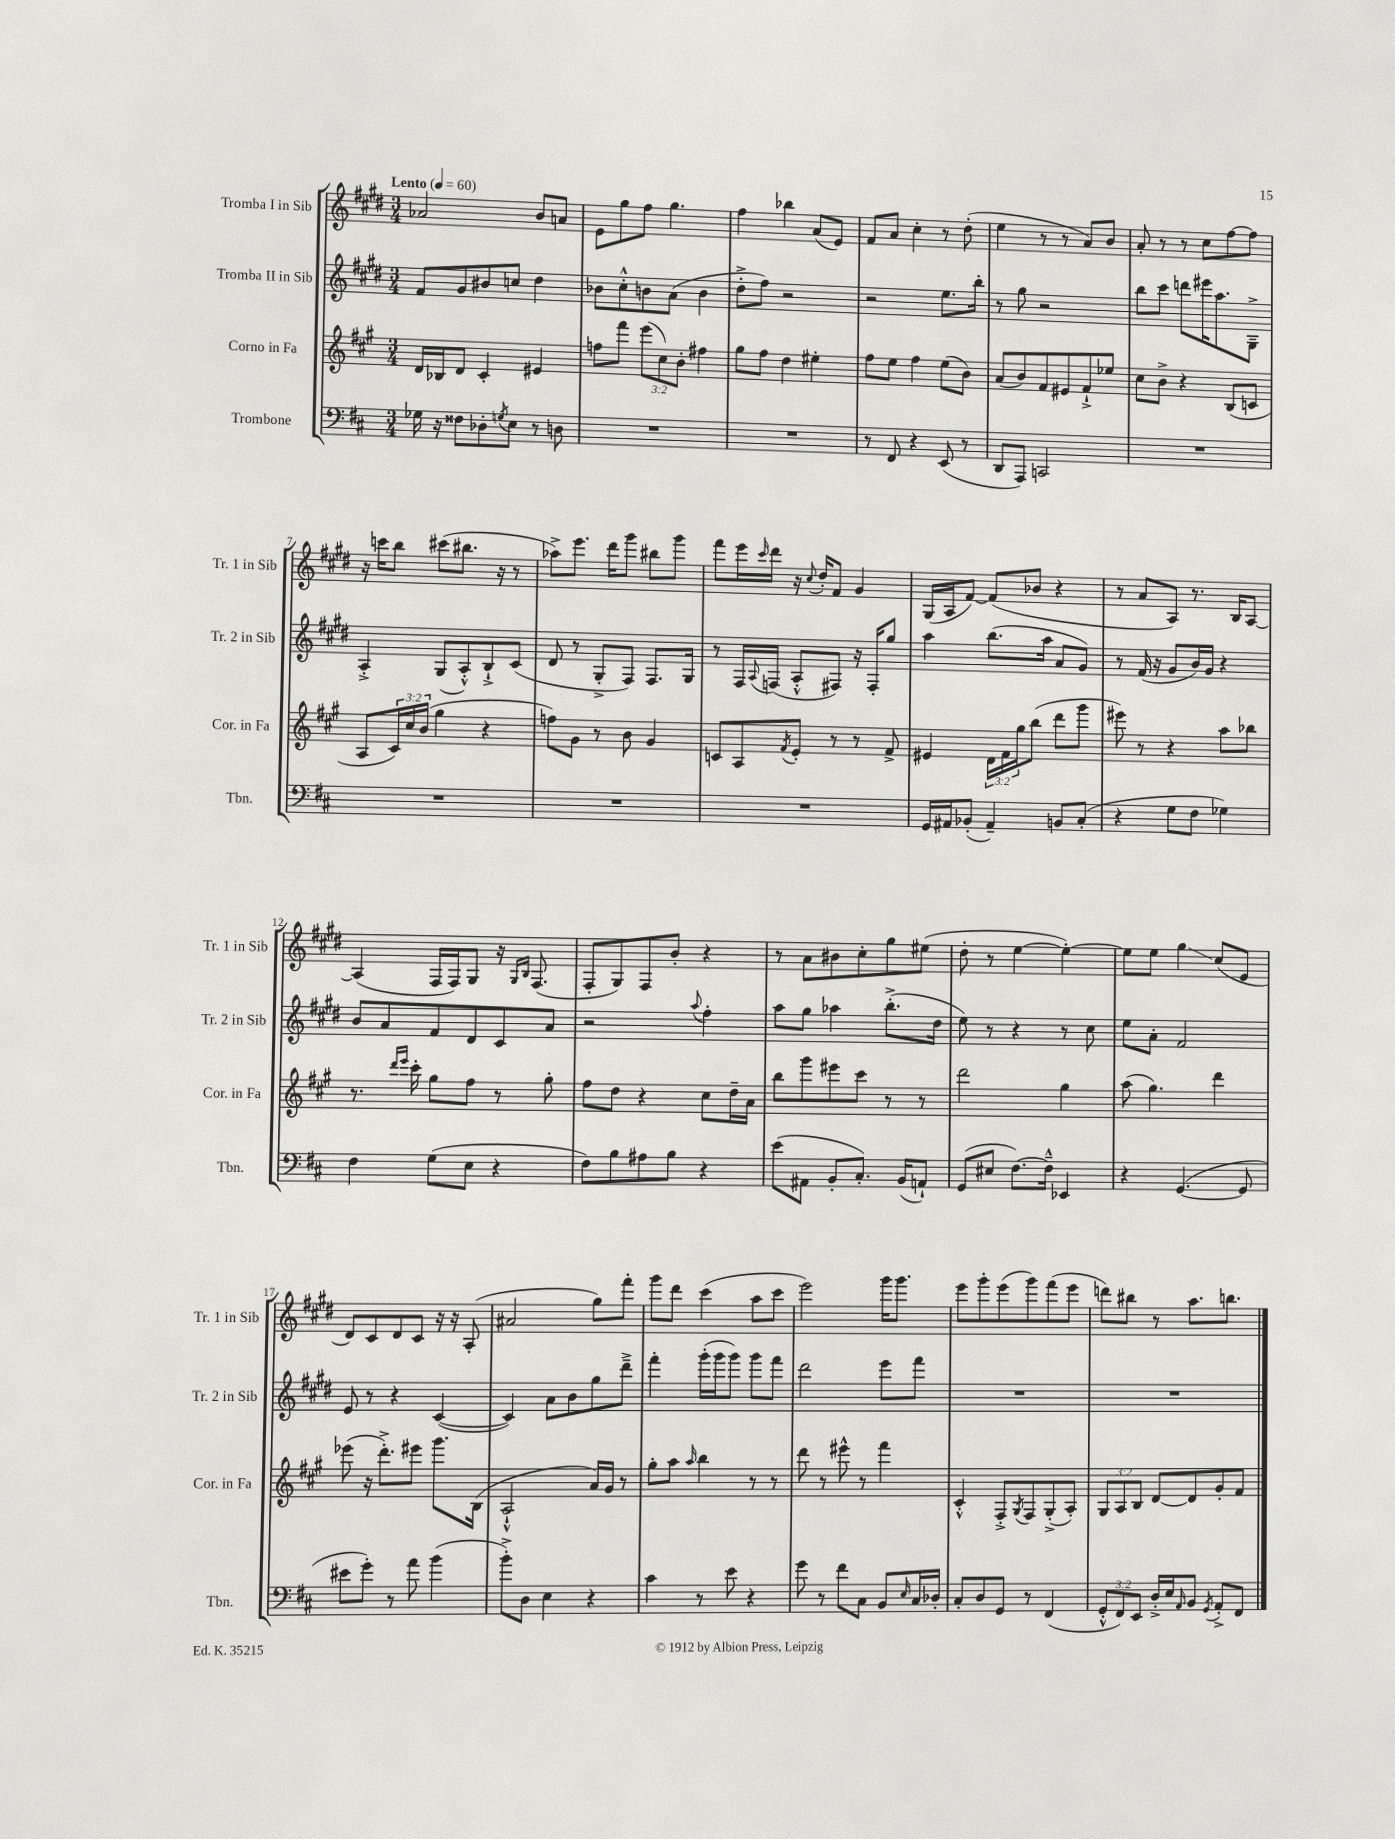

**kern	**kern	**kern	**kern
*staff4	*staff3	*staff2	*staff1
*clefF4	*clefG2	*clefG2	*clefG2
*k[f#c#]	*k[f#c#g#]	*k[f#c#g#d#]	*k[f#c#g#d#]
*M3/4	*M3/4	*M3/4	*M3/4
*MM60	*MM60	*MM60	*MM60
16G-\	16d/LL	8f#/L	2a-/
16r	16B-/J	.	.
8F##\L	8d/J	8g#/	.
8D-'\	4c#'/	8b#/	.
8qG/	.	.	.
8E\J	.	8cc/J	.
8r	4e#/	4dd#\	8b/L
8D\	.	.	8a/J
=	=	=	=
2.r	8ff\L	8b-\L	8e\L
.	8fff#\J	8cc#'^^\	8gg#\
.	(12eee\L	8b\	8ff#\J
.	12cc#\)	.	.
.	.	(8a\J	4.gg#\
.	12b'\J	.	.
.	4ff#\	4b\	.
=	=	=	=
2.r	8gg#\L	8dd#'^\L	4ff#\
.	8ff#\J	8ff#\J)	.
.	4dd\	2r	4bb-\
.	4ee#'\	.	(8a/L
.	.	.	8e/J)
=	=	=	=
8r	8ff#\L	2r	8f#/L
8FF#/	8ee\J	.	8a/J
4r	4ff#\	.	4cc#'\
(8EE/	(8ee\L	8.ee\L	8r
8r	8b\J)	.	(8dd#'\
.	.	16bb'\Jk	.
=	=	=	=
8DD/L	(8a/L	8r	4ee\
8AAA/J)	8b/)	8gg#\	.
2CC/	8f#/	2r	8r
.	8e#/	.	8r
.	8f#`^/	.	8a/L)
.	8ee-/J	.	8b/J
=	=	=	=
2.r	8cc#\L	8bb\L	8a'/
.	8b^\J	8ccc#\J	8r
.	4r	8ddd\L	8r
.	.	16eee#\K	8cc#\L
.	.	8.aa\	.
.	(8B/L	.	[8ff#\
.	8c/J	8G#~^\J	8ff#\]J
=	=	=	=
2.r	8A/L	4A'^/	16r
.	.	.	16ccc\LK
.	24c#/L)	.	8bb\J
.	24cc#/	.	.
.	(24b/JJ	.	.
.	4gg#\	(8G#/L	(8ccc#\L
.	.	8A'^^/)	8.bb#\J
.	4r	8B`^/	.
.	.	.	16r
.	.	(8c#/J	8r
=	=	=	=
2.r	8ff\L)	8d#/	8aa-^\L)
.	8g#\J	8r	8.eee\J
.	8r	8G#'^/L	.
.	.	.	16ddd#\LK
.	8b\	8F#/J)	8ggg#\J
.	4g#/	8.F#/L	8bb#\L
.	.	.	8ggg#\J
.	.	16G#/Jk	.
=	=	=	=
2.r	8c/L	8r	8fff#\L
.	8A/	16F#/LL	16eee\L
.	.	8qqA/	16qqccc#/
.	.	(16F/JJ	16ddd#\JJ
.	8qf#/	.	.
.	8e'/J	8A'^^/L	16r
.	.	.	8qqcc#/
.	.	.	16dd#'/LK
.	8r	8F#/J)	8f#/J
.	8r	16r	4g#/
.	.	16F#'/LK	.
.	8f#^/	8gg#/J	.
=	=	=	=
16GG/LL	4e#/	4aa\	(16G#/LL
16AA#/J	.	.	16A/J
(8BB-'/J	.	.	[8f#/J)
4AA#~/)	24d\LL	(8.bb\L	(8f#/]L
.	24f#\	.	.
.	24gg#\J	.	.
.	(8bb\J	.	8b-/J
.	.	16aa\Jk	.
8BB/L	8ddd\L	8a/L	4r
(8C#'/J	8ggg#\J	8g#/J)	.
=	=	=	=
4r	8eee#\)	8r	8r
.	8r	(16f#/	8a/L
.	.	16r	.
8G\L	4r	8g#/L	8A/J)
8F#\J	.	16b/L)	8.r
.	.	16g#/JJ	.
4G-\)	8aa\L	4r	.
.	.	.	16B/LK
.	8bb-\J	.	[8A/J
=	=	=	=
4F#\	8.r	8b/L	(4A/]
.	.	8a/	.
.	16qqddd/LL	.	.
.	16qqeee/JJ	.	.
.	16ccc#'\	.	.
(8G\L	8gg#\L	8f#/	16F#/LL
.	.	.	16F#/J)
8E\J	8ff#\J	8d#/	8G#/J
4r	8r	8c#/	16r
.	.	.	16qqG#/LL
.	.	.	16qqB/JJ
.	.	.	(8.F#/
.	8gg#'\	8a/J	.
=	=	=	=
8F#\L)	8ff#\L	2r	8F#'/L
8B\	8dd\J	.	8G#/)
8A#\	4r	.	8F#/
8B\J	.	.	8b'/J
.	.	8qqaa/	.
4r	8cc#\L	4ff#'\	4r
.	16dd~\L	.	.
.	16a\JJ	.	.
=	=	=	=
(8e\L	8bb\L	8aa\L	8r
8AA#\J	8ggg#\	8gg#\J	8a\L
8BB'/L	8eee#\	4aa-\	8b#\
8.C#'/J)	8ccc#\J	.	8cc#'\
.	8r	(8.bb'^\L	8gg#\
(16BB/LK	.	.	.
8AA`/J)	8r	.	(8ee#\J
.	.	16dd#\Jk	.
=	=	=	=
(8GG/L	2ddd\	8ee\)	8dd#'\
8E#/J	.	8r	8r
[8.F#\L)	.	4r	[4ee\
16F#~^^\]Jk	.	.	.
4EE-/	4gg#\	8r	4ee'\_)
.	.	8cc#\	.
=	=	=	=
4r	(8aa\	8ee\L	8ee\]L
.	4.gg#\)	8a'\J	8ee\J
([4.GG/	.	2f#/	4gg#\
.	4ddd\	.	(8cc#/L
8GG/]	.	.	8e/J
=	=	=	=
8e#\L	(8eee-\	8e/	8d#/L)
8g'\J)	16r	8r	8c#/
.	8.ddd'^\L)	.	.
8r	.	4r	8d#/
8a\	8eee#\J	.	8c#/J
(4b\	8.ggg#\L	([4c#/	16r
.	.	.	16r
.	.	.	(8A'/
.	(16B\Jk	.	.
=	=	=	=
8b'^\L)	2A`^^/	4c#/])	2a#/
8D\J	.	.	.
4E\	.	8a\L	.
.	.	8b\	.
4r	16a/LL)	8gg#\	8gg#\L)
.	16g#/JJ	.	.
.	8r	8ddd#~^\J	8fff#'\J
=	=	=	=
4c#\	8gg#'\L	4fff#'\	8ggg#\L
.	8aa\J	.	8ddd#\J
.	16qqaa/	.	.
8r	4bb\	(16ggg#'\LL	(4ccc#\
.	.	16ggg#\J	.
8e\	.	8ggg#\J)	.
4r	8r	8ggg#\L	8aa\L
.	8r	8fff#\J	8ccc#\J
=	=	=	=
8g\	8ddd\	2ddd#\	2eee\)
8r	8r	.	.
8f#\L	8eee#^^\	.	.
8C#\J	8r	.	.
8BB/L	4fff#\	8eee\L	16ggg#\LK
.	.	.	8.ggg#\J
16qqE/	.	.	.
16C#/L	.	8fff#\J	.
16D-'/JJ	.	.	.
=	=	=	=
8C#'/L	4c#'^^/	2.r	8eee\L
8D/	.	.	8ggg#'\
8GG/J	8F#'^/L	.	(8eee\
.	8qG#/	.	.
8r	8F#/	.	8ggg#\)
(4FF#/	(8G#'^/	.	(8fff#\
.	8A'/J)	.	8eee\J
=	=	=	=
12GG'^^/L	12G#/L	2.r	8ddd\L)
12FF#/)	12A/	.	.
.	.	.	8bb#\J
12EE/J	12B/J	.	.
16D'^/LL	[8d/L	.	8r
16E/J	.	.	.
16qqAA/	.	.	.
8BB/J	8d/]	.	8.aa\L
8qGG/	.	.	.
8AA'^/L	8g#'/	.	.
.	.	.	8.bb\J
8FF#/J	8f#/J	.	.
==	==	==	==
*-	*-	*-	*-
